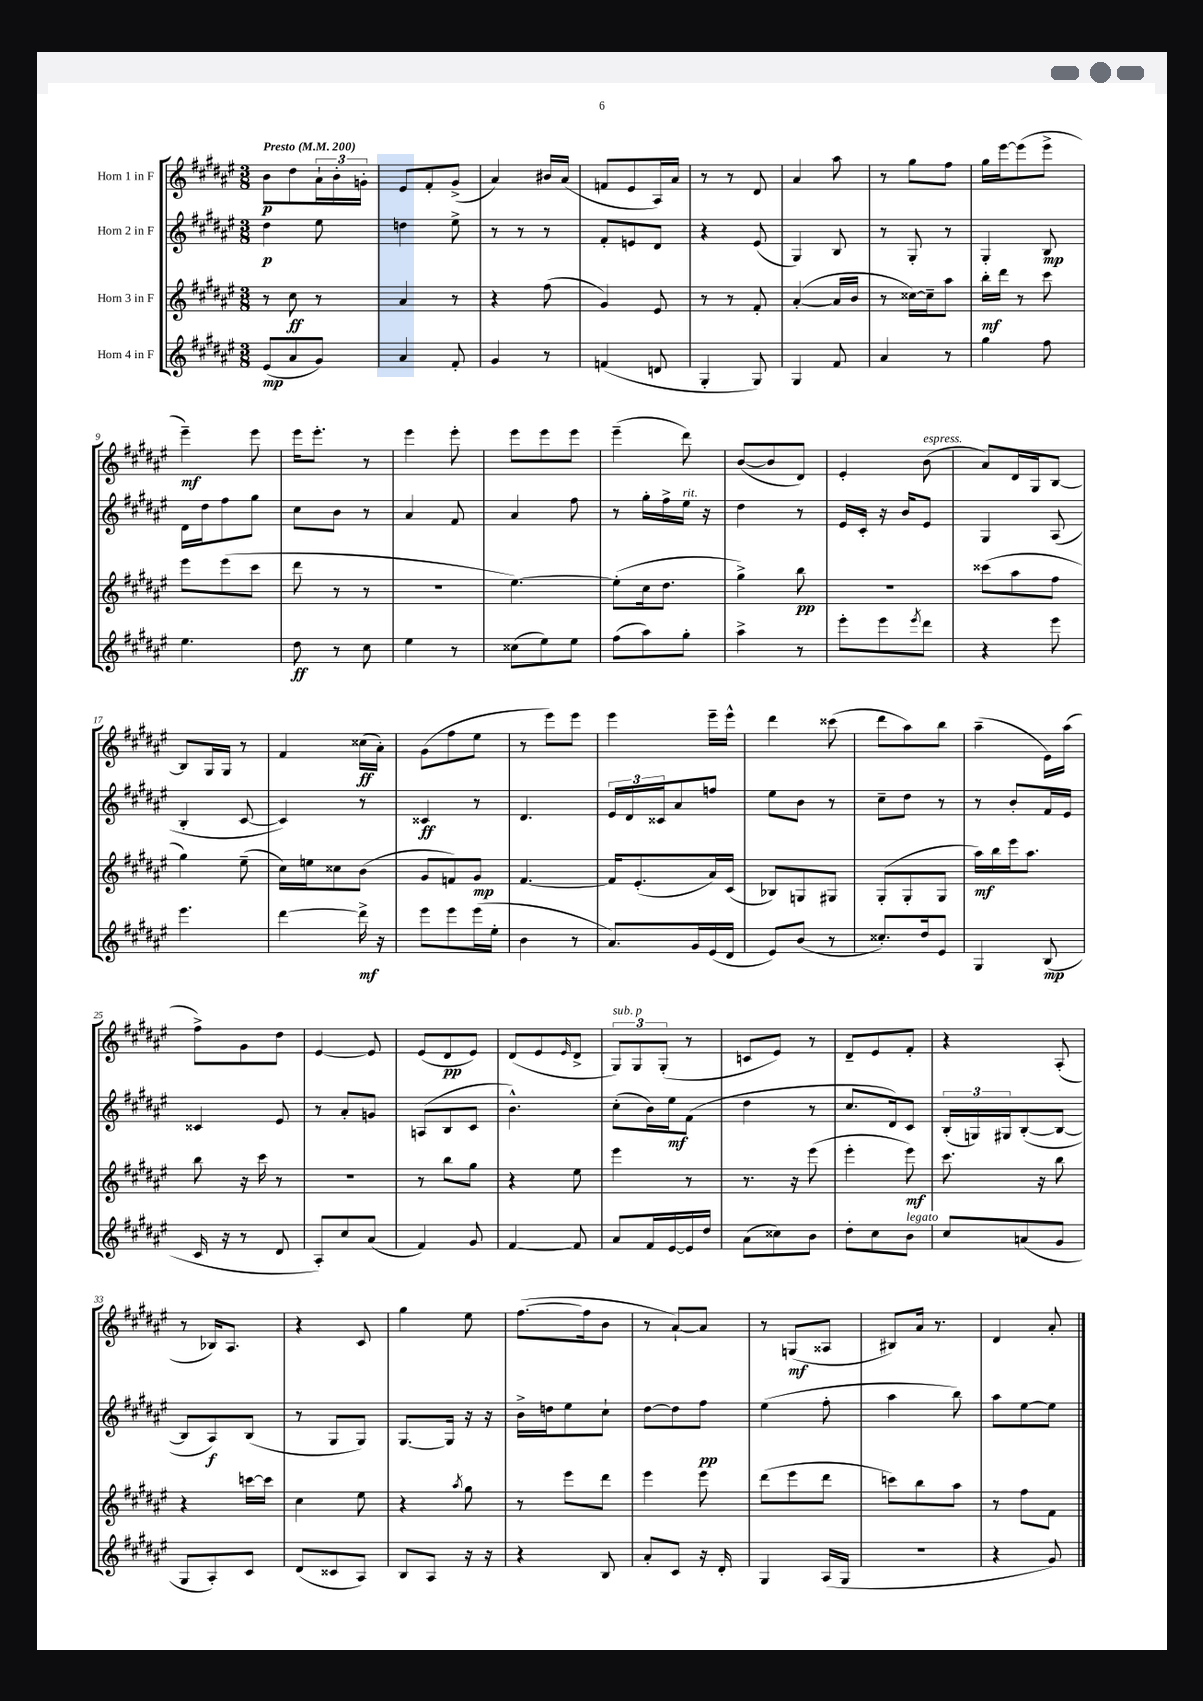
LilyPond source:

<<
\new StaffGroup <<
\new Staff = "s0" \with { instrumentName = "Horn 1 in F" } {
    \clef treble \key fis \major \numericTimeSignature \time 3/8 \tempo "Presto" 4 = 200
    b'8\p dis''8 \tuplet 3/2 { ais'16-! b'16-. g'16-. } |
    eis'8 fis'8-. gis'8->( |
    ais'4) bis'16 ais'16( |
    f'8 eis'8 ais16) ais'16 |
    r8 r8 dis'8 |
    ais'4 ais''8 |
    r8 gis''8 fis''8 |
    gis''16 eis'''16~ eis'''8( eis'''8-> |
    eis'''4--\mf) eis'''8 |
    eis'''16 eis'''8.-. r8 |
    eis'''4 eis'''8-. |
    eis'''8 eis'''8 eis'''8 |
    eis'''4--( dis'''8) |
    b'8~( b'8 dis'8) |
    eis'4-. b'8^\markup { \italic "espress." }( |
    ais'8) dis'16 gis16 b8~ |
    b8 gis16 gis16 r8 |
    fis'4 cisis''16\ff( ais'16-.) |
    gis'8( fis''8 eis''8 |
    r8 eis'''8) eis'''8 |
    eis'''4 eis'''16-- eis'''16-^ |
    dis'''4 cisis'''8( |
    dis'''8 ais''8) b''8 |
    ais''4--( eis'16) ais''16( |
    fis''8->) gis'8 dis''8 |
    eis'4~ eis'8 |
    eis'8( dis'8\pp eis'8) |
    dis'8( eis'8 \grace { eis'16 } dis'8-> |
    \tuplet 3/2 { gis8^\markup { \italic "sub. p" }) gis8 gis8-.( } r8 |
    c'8 eis'8) r8 |
    dis'8-- eis'8 fis'8-. |
    r4 ais8-.( |
    r8 bes16) ais8. |
    r4 cis'8 |
    gis''4 eis''8 |
    fis''8.~( fis''16 b'8 |
    r8 ais'8~-!) ais'8 |
    r8 g8\mf( aisis8 |
    bis8) ais'16 r8. |
    dis'4 ais'8-. \bar "|." |
}
\new Staff = "s1" \with { instrumentName = "Horn 2 in F" } {
    \clef treble \key fis \major \numericTimeSignature \time 3/8
    dis''4\p eis''8 |
    d''4 eis''8-> |
    r8 r8 r8 |
    fis'8-. e'8 dis'8 |
    r4 eis'8( |
    gis4) b8 |
    r8 gis8-. r8 |
    gis4-. b8\mp |
    dis'16 dis''16 fis''8 gis''8 |
    cis''8 b'8 r8 |
    ais'4 fis'8 |
    ais'4 fis''8 |
    r8 gis''16-. fis''16-> eis''16^\markup { \italic "rit." } r16 |
    dis''4 r8 |
    eis'16 cis'16-. r16 b'16 eis'8 |
    gis4 ais8( |
    b4-. cis'8~ |
    cis'4) r8 |
    cisis'4\ff r8 |
    dis'4. |
    \tuplet 3/2 { eis'16 dis'16 cisis'16 } ais'8 f''8 |
    eis''8 b'8 r8 |
    cis''8-- dis''8 r8 |
    r8 b'8-. fis'16 eis'16 |
    cisis'4 eis'8 |
    r8 ais'8-. g'8 |
    a8( b8 cis'8 |
    b'4.-^) |
    cis''8-.( b'16) eis''16\mf fis'8( |
    dis''4 r8 |
    cis''8. dis'16) cis'8 |
    \tuplet 3/2 { b16-.( g16) gis16 } b8~-.( b8~ |
    b8 ais8\f) b8( |
    r8 gis8 gis8) |
    gis8.~ gis16 r16 r16 |
    b'16-> d''16 eis''8 cis''8-! |
    dis''8~ dis''8 fis''8\pp |
    eis''4( fis''8-. |
    ais''4 b''8) |
    ais''8 eis''8~ eis''8 \bar "|." |
}
\new Staff = "s2" \with { instrumentName = "Horn 3 in F" } {
    \clef treble \key fis \major \numericTimeSignature \time 3/8
    r8 cis''8\ff r8 |
    ais'4 r8 |
    r4 fis''8( |
    gis'4) eis'8 |
    r8 r8 fis'8-. |
    ais'4~-.( ais'16 b'16 |
    r8 cisis''16~) cisis''16-- ais''8 |
    b''16-.\mf dis'''16 r8 cis'''8 |
    eis'''8 eis'''8( cis'''8 |
    dis'''8 r8 r8 |
    R4. |
    eis''4.~) |
    eis''8-.( cis''16 dis''8. |
    gis''4->) b''8\pp |
    R4. |
    cisis'''8( ais''8 fis''8 |
    gis''4) eis''8--( |
    cis''16) e''16 cisis''8 b'8( |
    gis'8 f'8) gis'8\mp |
    fis'4.~ |
    fis'16 eis'8.-.( ais'16) cis'16( |
    bes8) g8 gis8 |
    gis8-.( gis8-. gis8 |
    ais''16\mf) b''16 eis'''16 ais''8. |
    b''8 r16 cis'''16 r8 |
    R4. |
    r8 b''8 gis''8 |
    r4 eis''8 |
    eis'''4 r8 |
    r8. r16 eis'''8( |
    eis'''4-. eis'''8\mf) |
    cis'''8. r16 b''8 |
    r4 c'''16~ c'''16 |
    cis''4 eis''8 |
    r4 \acciaccatura { ais''8 } gis''8 |
    r8 eis'''8 dis'''8 |
    eis'''4 eis'''8 |
    dis'''8( eis'''8 dis'''8 |
    c'''8) b''8 ais''8 |
    r8 fis''8 fis'8 \bar "|." |
}
\new Staff = "s3" \with { instrumentName = "Horn 4 in F" } {
    \clef treble \key fis \major \numericTimeSignature \time 3/8
    eis'8\mp( ais'8 gis'8) |
    ais'4 fis'8-. |
    gis'4 r8 |
    f'4( d'8 |
    gis4-. gis8) |
    gis4 fis'8 |
    ais'4 r8 |
    gis''4 fis''8 |
    eis''4. |
    dis''8\ff r8 cis''8 |
    eis''4 r8 |
    cisis''8( eis''8) eis''8 |
    fis''8( ais''8) gis''8-. |
    ais''4-> r8 |
    eis'''8-. eis'''8 \acciaccatura { eis'''8 } dis'''8 |
    r4 eis'''8 |
    eis'''4. |
    dis'''4~ dis'''16->\mf r16 |
    eis'''8 eis'''8 eis'''16( eis''16-. |
    b'4 r8 |
    ais'8.) gis'16 eis'16( dis'16 |
    eis'8) b'8( r8 |
    cisis''8.-.) dis''16 eis'8 |
    gis4 b8\mp( |
    cis'16 r16 r8 dis'8 |
    ais8-.) cis''8 ais'8( |
    fis'4) gis'8 |
    fis'4~ fis'8 |
    ais'8 fis'16 eis'16~ eis'16 dis''16 |
    ais'8( cisis''8) b'8 |
    dis''8-. cis''8 b'8^\markup { \italic "legato" } |
    cis''8 a'8( gis'8 |
    gis8 ais8-.) cis'8 |
    dis'8( cisis'8 ais8) |
    b8 ais8 r16 r16 |
    r4 b8 |
    ais'8-. cis'8 r16 dis'16-. |
    gis4 ais16( gis16 |
    R4. |
    r4 gis'8) \bar "|." |
}
>>
>>
